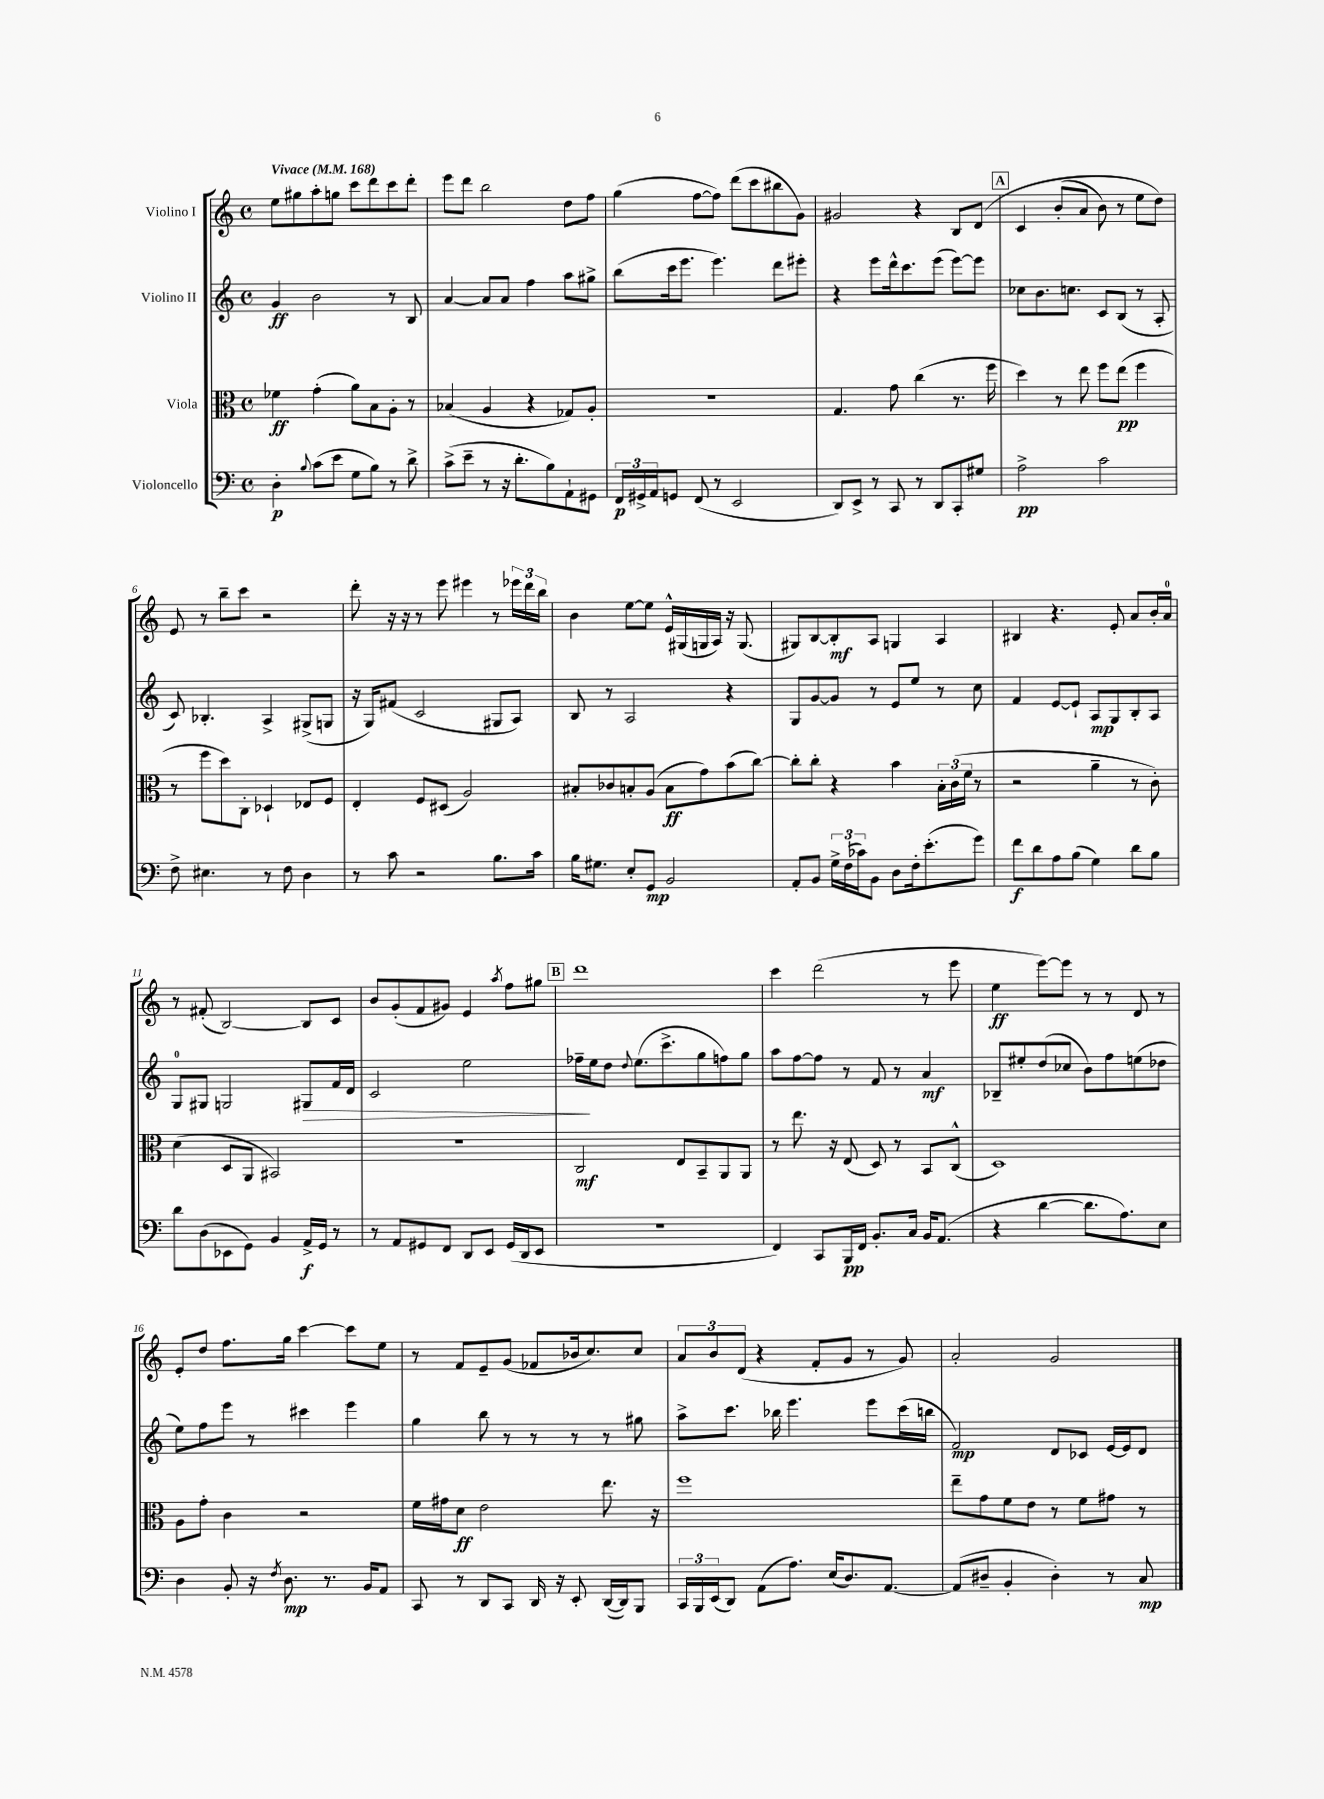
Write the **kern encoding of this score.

**kern	**kern	**kern	**kern
*staff4	*staff3	*staff2	*staff1
*clefF4	*clefC3	*clefG2	*clefG2
*k[]	*k[]	*k[]	*k[]
*M4/4	*M4/4	*M4/4	*M4/4
*met(c)	*met(c)	*met(c)	*met(c)
*MM168	*MM168	*MM168	*MM168
4D'	4f-	4g	8ee
.	.	.	8gg#
8qqB	.	.	.
(8c	(4g'	2b	8aa'
8e	.	.	8gg
8G	8a)	.	8ccc
8B)	8B	.	8ddd
8r	8A'	8r	8ccc
8d^	8r	8B	8ddd'
=	=	=	=
(8c^	(4B-	[4a	8eee
8e~	.	.	8ddd
8r	4A	8a]	2bb
16r	.	8a	.
8.d'	.	.	.
.	4r	4ff	.
8B)	.	.	.
8AA`	8G-)	8aa	8dd
8GG#	8A'	8gg#^	8ff
=	=	=	=
24FF	1r	(8bb	(4gg
24GG#^	.	.	.
24AA	.	.	.
8GG	.	16ccc	.
.	.	8.eee	.
(8FF	.	.	[8ff
8r	.	4.eee)	8ff])
2EE	.	.	(8ddd
.	.	.	8ccc
.	.	8ddd	8bb#
.	.	8eee#'	8g)
=	=	=	=
8DD)	4.G	4r	2g#
8EE^	.	.	.
8r	.	8eee	.
8CC	8g	16ddd^^	.
.	.	8.ccc	.
8r	(4cc	.	4r
8DD	.	(8eee	.
8CC'	8.r	[8eee)	8B
8G#	.	8eee]	&(8d
.	16ff	.	.
=	=	=	=
2A^	4dd)	8cc-	4c
.	.	8.b	.
.	8r	.	(8b'
.	.	8.cc	.
.	8ee	.	8a
2c	8ff	8c	8b)
.	(8ee	(8B	8r
.	4ff	8r	8ee
.	.	8A'	8dd&)
=	=	=	=
8F^	8r	8c)	8e
4.E#	8ff	4.B-'	8r
.	8dd)	.	8bb~
.	8C'	.	8ccc
8r	4D-`	4A^	2r
8F	.	.	.
4D	8E-	(8G#^	.
.	8F	8G	.
=	=	=	=
8r	4E'	16r	8ddd'
.	.	16G)	.
8c	.	(8f#	16r
.	.	.	16r
2r	8F	2c	8r
.	(8D#	.	8eee
.	2A)	.	4eee#
8.B	.	8G#	8r
.	.	8A)	24eee-
.	.	.	24ddd
16c	.	.	.
.	.	.	24bb
=	=	=	=
16B	8B#'	8B	4b
8.G#	.	.	.
.	8c-	8r	.
8E'	8B'	2A	[8ee
8GG	(8A	.	8ee]
2BB	8B	.	16e^^
.	.	.	(16G#
.	8g)	.	16G
.	.	.	16A)
.	(8b	4r	16r
.	.	.	(8.G
.	[8cc)	.	.
=	=	=	=
8AA'	8cc']	8G	8G#)
8BB	8cc'	[8g	[8B
24G^	4r	8g]	8B']
(24F	.	.	.
24c-)	.	.	.
8BB	.	8r	8A
8D	4b	8e	4G
16F'	.	8ee	.
(8.e'	.	.	.
.	24B'	8r	4A
.	(24c	.	.
.	24f	.	.
8g)	8r	8cc	.
=	=	=	=
8f	2r	4f	4B#
8d	.	.	.
8A	.	[8e	4.r
(8B	.	8e`]	.
4G)	4a~	8A	.
.	.	8G	8e'
8d	8r	8B'	8a
8B	8c')	8A	16b'
.	.	.	16a
=	=	=	=
8d	(4d	8G	8r
(8D	.	8G#	(8f#'
8EE-	8D	2G	[2B)
8GG)	8AA	.	.
4BB	2BB#)	.	.
16AA^	.	8G#	8B]
16GG	.	.	.
8r	.	16f	8c
.	.	16d	.
=	=	=	=
8r	1r	2c	8b
8AA	.	.	(8g'
8GG#	.	.	8f
8FF	.	.	8g#)
8DD	.	2ee	4e
8EE	.	.	.
.	.	.	8qaa
(16GG#	.	.	8ff
16DD	.	.	.
8EE	.	.	8gg#
=	=	=	=
1r	2C	16ff-~	1ddd
.	.	16ee	.
.	.	8dd	.
.	.	8qqdd	.
.	.	(8.ee	.
.	.	8.ccc^	.
.	8E	.	.
.	8BB~	8gg	.
.	8AA	8ff)	.
.	8AA	8gg	.
=	=	=	=
4FF)	8r	8aa	4ccc
.	8.ee	[8ff	.
8CC	.	8ff]	(2ddd
.	16r	.	.
16BBB	(8E	8r	.
16FF	.	.	.
8.BB'	8D)	8f	.
.	8r	8r	.
16C	.	.	.
16BB	8BB	4a	8r
(8.AA	.	.	.
.	(8C^^	.	8eee
=	=	=	=
4r	1D)	8B-~	4ee
.	.	8ee#'	.
[4d	.	(8dd	[8eee)
.	.	8cc-	8eee]
8.d]	.	8b)	8r
.	.	8ff	8r
8.A)	.	.	.
.	.	(8ee	8d
8E	.	8dd-	8r
=	=	=	=
4D	8A	8ee)	8e'
.	8g'	8ff	8dd
8BB'	4c	8eee	8.ff
16r	.	8r	.
8qF	.	.	.
8.D	.	.	16gg
.	2r	4ccc#	[4ccc
8.r	.	.	.
.	.	4eee	8ccc]
16BB	.	.	.
8AA	.	.	8ee
=	=	=	=
8CC	16f	4gg	8r
.	16g#	.	.
8r	8d	.	8f
8DD	2e	8bb	8e~
8CC	.	8r	(8g
16DD	.	8r	8f-
16r	.	.	.
8EE'	.	8r	16b-
.	.	.	8.cc)
([16DD	8.ee	8r	.
16DD])	.	.	.
8BBB	.	8gg#	8cc
.	16r	.	.
=	=	=	=
24CC	1ff	8aa^	12a
24BBB	.	.	.
(24EE	.	.	12b
8DD)	.	8.ccc	.
.	.	.	(12d
(8AA	.	.	4r
.	.	16bb-	.
8.A)	.	4.eee	.
.	.	.	8f'
(16E	.	.	.
8.D)	.	.	8g
.	.	8eee	8r
[8.AA	.	.	.
.	.	(16ccc	8g)
.	.	16bb	.
=	=	=	=
(8AA]	8ee~	2f)	2a'
8D#~	8g	.	.
4BB'	8f	.	.
.	8e	.	.
4D#')	8r	8d	2g
.	8f	8c-	.
8r	8g#	[16e	.
.	.	16e]	.
8C	8r	8d	.
==	==	==	==
*-	*-	*-	*-
